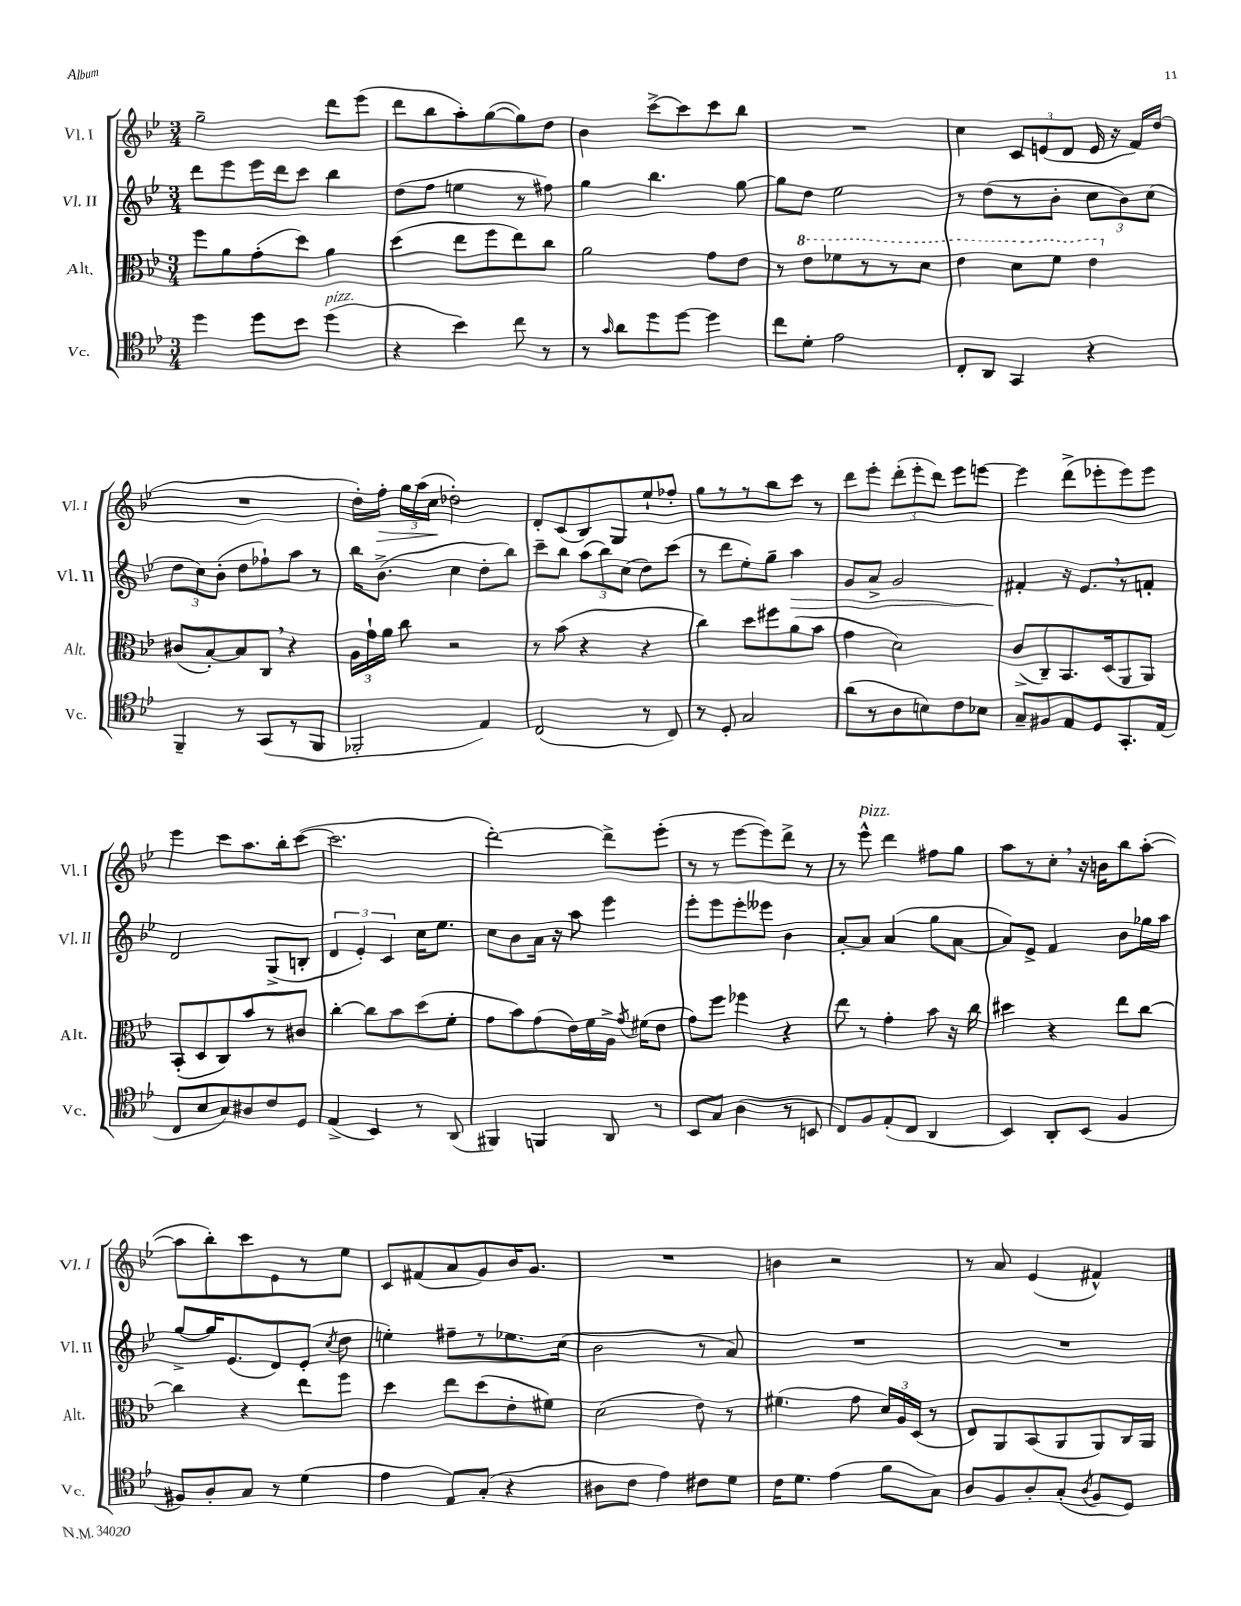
<<
\new StaffGroup <<
\new Staff = "s0" \with { instrumentName = "Vl. I" shortInstrumentName = "Vl. I" } {
    \clef treble \key bes \major \numericTimeSignature \time 3/4
    \autoBeamOff g''2-- d'''8[ ees'''8]( |
    d'''8[ bes''8 a''8-.) g''8~( g''8) d''8] |
    bes'4 c'''8[~-> c'''8 c'''8 bes''8] |
    R2. |
    c''4 \tuplet 3/2 { c'8[ e'8( d'8] } e'16 r16 f'16[) d''16]( |
    R2. |
    d''16[-.) f''16]-.\> \tuplet 3/2 { g''16[ a''16( c''16]\! } des''2-.) |
    d'8[-. c'8( bes8) g8 ees''8-! fes''8]-. |
    g''8[ r8 r8 bes''8 c'''8] r8 |
    d'''8[ ees'''8]-. \tuplet 3/2 { d'''8[-.( ees'''8-. d'''8]) } ees'''8[ e'''8]~ |
    e'''4 d'''8[->( ees'''8-. ees'''8) ees'''8] |
    ees'''4 c'''8[ a''8. bes''16-. c'''8]~( |
    c'''2. |
    d'''2~-.) d'''8[-> ees'''8]-.( |
    r8 r8 ees'''8[~ ees'''8) d'''8]-> r8 |
    r8 ees'''8-^^\markup { \italic "pizz." } d'''4 fis''8[ g''8] |
    a''8[ r8 c''8]-. \breathe r16 b'16[ bes''8 a''8]~-.( |
    a''8[ bes''8-.) c'''8 ees'8 r8 ees''8] |
    c'8[ fis'8( a'8 g'8) bes'16 g'8.] |
    R2. |
    b'4 r2 |
    r8 a'8 ees'4( fis'4-^) \bar "|." |
}
\new Staff = "s1" \with { instrumentName = "Vl. II" shortInstrumentName = "Vl. II" } {
    \clef treble \key bes \major \numericTimeSignature \time 3/4
    \autoBeamOff d'''8[ ees'''8 ees'''16 d'''16 c'''8] bes''4 |
    d''8[( f''8] e''4 r8 fis''8) |
    g''4 bes''4. g''8~ |
    g''8[ d''8] ees''2 |
    r8 d''8[( r8 bes'8]-. \tuplet 3/2 { c''8[ bes'8) c''8]( } |
    \tuplet 3/2 { d''8[ c''8) bes'8]-.( } d''8[ fes''8-!) a''8] r8 |
    bes''16[ bes'8.]->( c''4 d''8[-. bes''8]) |
    c'''8[-- bes''8] \tuplet 3/2 { a''8[( bes''8) c''8]( } d''8[) c'''8]( |
    r8 d'''8[ ees''8-.) g''8]-- a''4\> |
    g'8[ a'8]-> g'2 |
    fis'4-.\! r16 ees'8.[ \breathe r8 f'8]-. |
    d'2 g8[->( b8]-. |
    \tuplet 3/2 { d'4 ees'4-.) c'4 } c''16[ ees''8.] |
    c''8[ bes'8 a'16] r16 a''8 ees'''4 |
    ees'''8[-. ees'''8 ees'''8-. eeses'''8] bes'4 |
    a'8[~-. a'8] a'4( g''8[ a'8]~ |
    a'8[) ees'8]-> f'4 bes'8[ ges''16 a''16] |
    g''8[~-> g''16 ees'8.( d'8) ees'8]-.( \acciaccatura { c''8 } d''8 |
    e''4-.) fis''8[-- r8 ees''8. c''16]( |
    bes'2 r8 a'8) |
    R2. |
    R2. \bar "|." |
}
\new Staff = "s2" \with { instrumentName = "Alt." shortInstrumentName = "Alt." } {
    \clef alto \key bes \major \numericTimeSignature \time 3/4
    \autoBeamOff f''8[ a'8 g'8-.( d''8]) a'4 |
    d''4( ees''8[ f''8 ees''8) c''8] |
    a'2 g'8[ ees'8] |
    r8 \ottava #1 ees''8[ fes''8 r8 r8 d''8] |
    ees''4 d''8[ f''8] ees''4 \ottava #0 |
    cis'8[( bes8~-.) bes8 c8] \breathe r4 |
    \tuplet 3/2 { a16[ g'16-! a'16] } c''8 r2 |
    r8 bes'8( r4 r4 |
    c''4) d''8[ fis''8 a'8( bes'8] |
    g'4 d'2) |
    c'8[->( c8--) bes,8. d16( a,8 a,8]) |
    bes,8[-.( d8 c8) bes'8 r8 cis'8] |
    c''4~-. c''8[ bes'8 d''8( f'8]-. |
    g'8[ bes'8) g'8( ees'16) f'16 a16]-> \acciaccatura { g'8 } fis'16[( ees'8] |
    g'8[) f''8] fes''4 r4 |
    ees''8 r8 g'4-. bes'8 r16 c''16 |
    dis''4 r4 ees''8[ c''8]~ |
    c''4 r4 ees''8[ f''8] |
    d''4 ees''8[ d''8( ees'8-. fis'8]) |
    d'2( ees'8) r8 |
    fis'4.( g'8 \tuplet 3/2 { d'16[) a16 d16]( } r8 |
    ees8[) a,8 bes,8( a,8 a,8) c16 a,16] \bar "|." |
}
\new Staff = "s3" \with { instrumentName = "Vc." shortInstrumentName = "Vc." } {
    \clef tenor \key bes \major \numericTimeSignature \time 3/4
    \autoBeamOff d''4 d''8[ bes'8] d''4^\markup { \italic "pizz." }( |
    r4 bes'4) c''8 r8 |
    r8 \grace { g'16 } a'8[ d''8 d''8]~ d''4 |
    c''8[ d'8]-. ees'2 |
    c8[-. a,8] g,4 r4 |
    f,4-- r8 g,8[( r8 f,8] |
    fes,2-. ees4) |
    c2( r8 c8) |
    r8 d8-. g2 |
    a'8[( r8 a8 b8) c'8 bes8] |
    g8[-- fis8 ees8 d8 g,8.-. ees16]( |
    c8[ bes8 g8) ais8 c'8 d8] |
    ees4->( bes,4) r8 a,8( |
    fis,4) f,4 a,8 r8 |
    bes,8[ g8] a4( r8 b,8 |
    c8[) f8 ees8-.( c8] a,4 |
    bes,4) a,8[-. bes,8]( f4 |
    fis8[) a8-. g8] r8 d'4( |
    ees'4 ees8[) g8]-.( r4 |
    ais8[ c'8] ees'4) cis'8[ d'8] |
    c'16[ d'8.] ees'4( f'8[ g8]) |
    a8[ f8 a8-. g8]-.( \acciaccatura { a8 } f8[ d8]) \bar "|." |
}
>>
>>
\layout { \context { \Score \remove "Bar_number_engraver" } }
